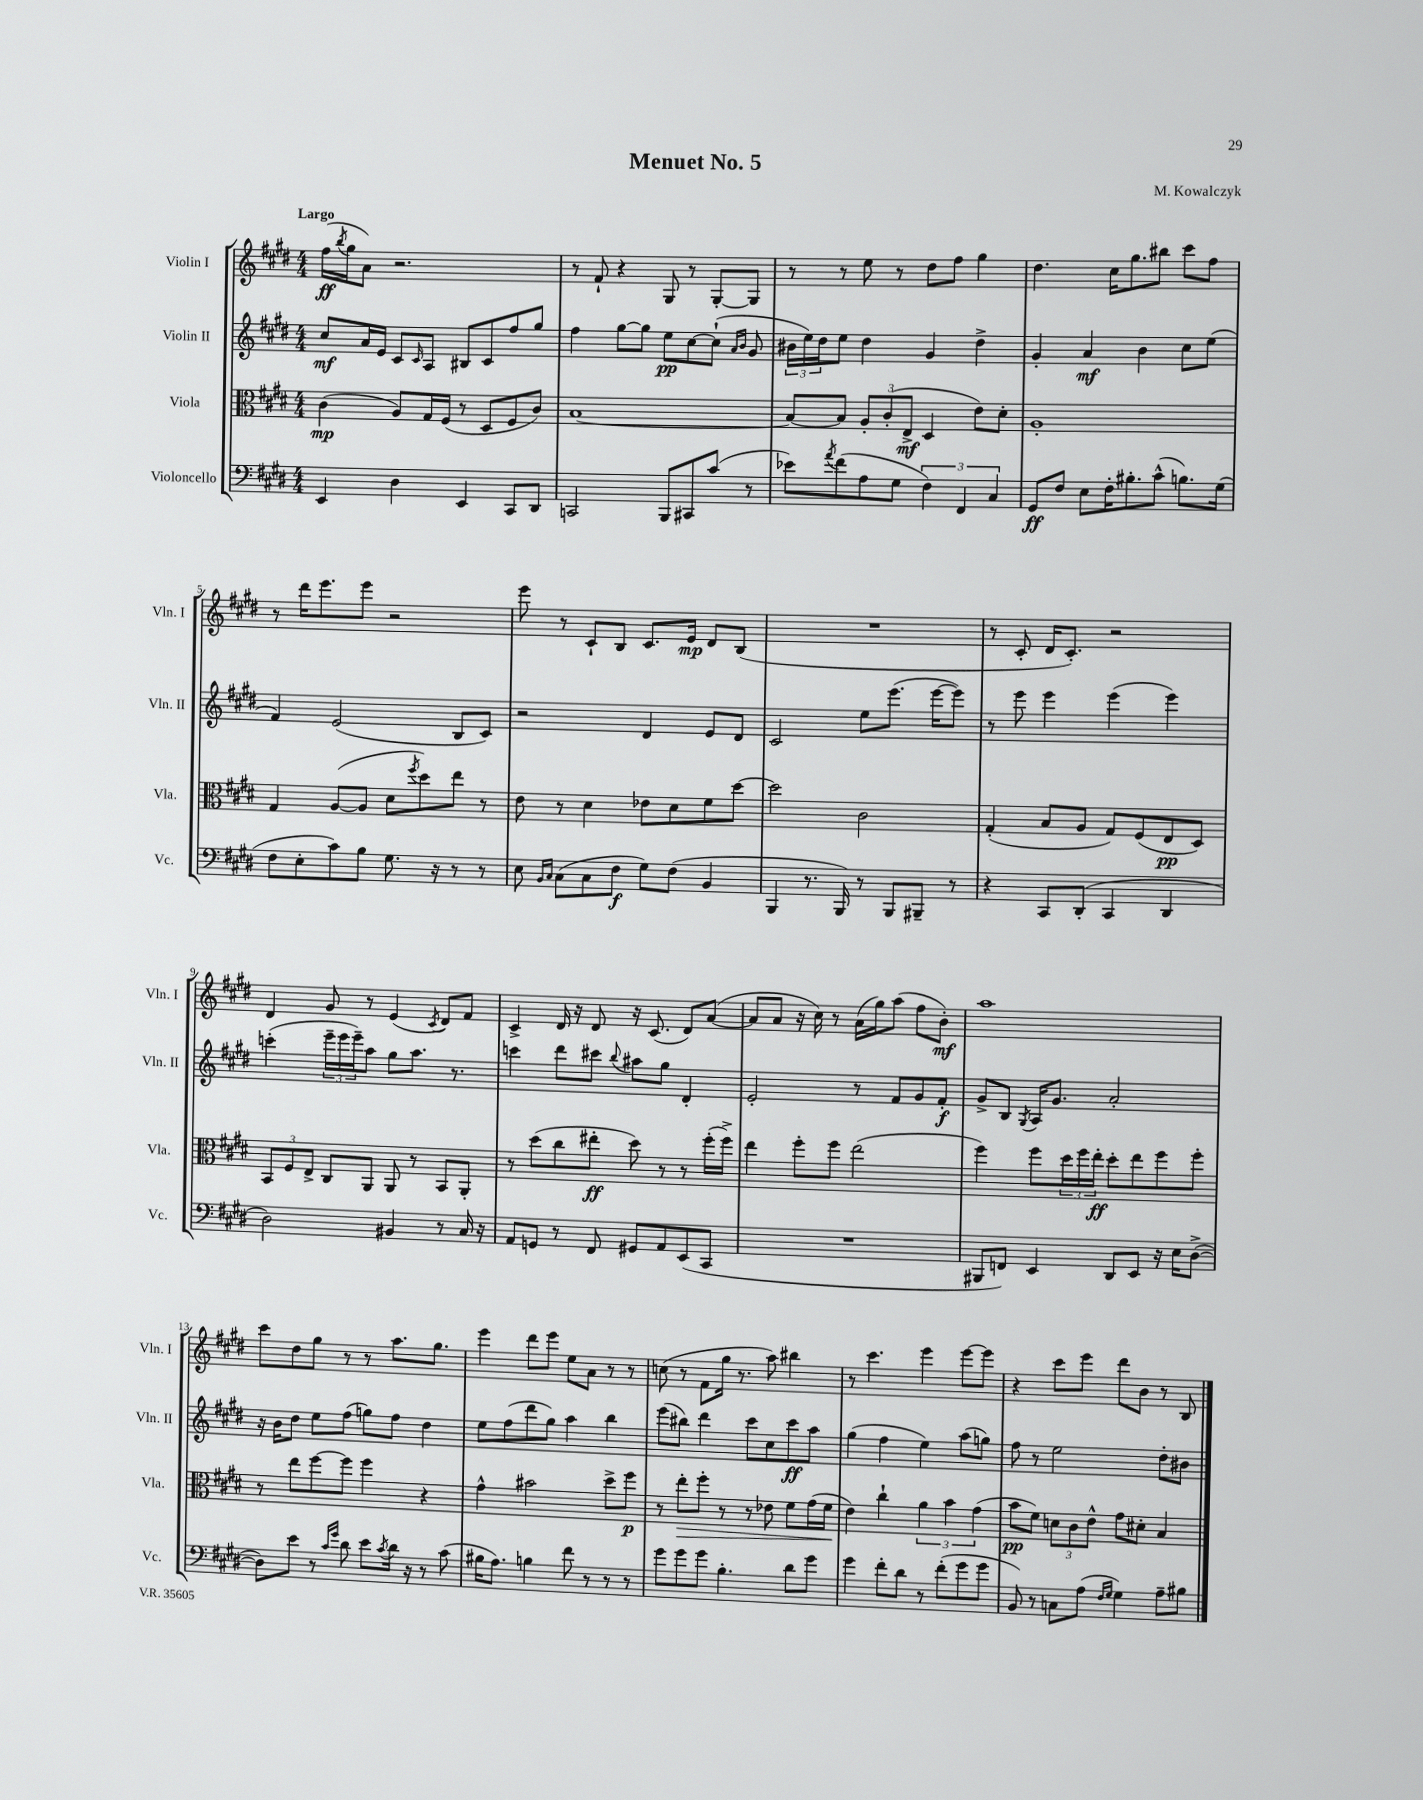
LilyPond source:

\header { title = "Menuet No. 5" composer = "M. Kowalczyk" }
<<
\new StaffGroup <<
\new Staff = "s0" \with { instrumentName = "Violin I" shortInstrumentName = "Vln. I" } {
    \clef treble \key e \major \numericTimeSignature \time 4/4 \tempo "Largo"
    fis''16\ff( \acciaccatura { b''8 } gis''16 a'8) r2. |
    r8 fis'8-! r4 gis8 r8 gis8~-. gis8 |
    r8 r8 e''8 r8 dis''8 fis''8 gis''4 |
    dis''4. cis''16 gis''8. bis''8 cis'''8 fis''8 |
    r8 dis'''16 e'''8. e'''8 r2 |
    e'''8 r8 cis'8-! b8 cis'8. e'16\mp dis'8 b8( |
    R1 |
    r8 cis'8-. dis'16 cis'8.-.) r2 |
    dis'4 gis'8 r8 e'4( \acciaccatura { cis'8 } dis'8) fis'8 |
    cis'4-> dis'16 r16 dis'8 r16 cis'8.( dis'8) a'8~( |
    a'8 a'8 r16 cis''16) r8 a'16( gis''16) a''8( fis''8 b'8-.\mf) |
    a''1 |
    cis'''8 dis''8 gis''8 r8 r8 a''8. gis''8. |
    e'''4 dis'''8 e'''8 e''8 a'8 r8 r8 |
    c''8( r8 fis'8 gis''16 r8. a''8) bis''4 |
    r8 cis'''4. e'''4 e'''8~ e'''8 |
    r4 cis'''8 e'''8 dis'''8 b'8 r8 b8 \bar "|." |
}
\new Staff = "s1" \with { instrumentName = "Violin II" shortInstrumentName = "Vln. II" } {
    \clef treble \key e \major \numericTimeSignature \time 4/4
    cis''8\mf a'16 e'16 cis'8 \grace { cis'16 } a8 bis8 cis'8 fis''8 gis''8 |
    fis''4 gis''8~ gis''8 e''8\pp cis''8~ cis''8-!( \grace { a'16 b'16 } gis'8 |
    \tuplet 3/2 { bis'16 e''16) dis''16 } e''8 dis''4 gis'4 dis''4-> |
    gis'4-. a'4\mf b'4 cis''8 e''8( |
    fis'4) e'2( b8 cis'8) |
    r2 dis'4 e'8 dis'8 |
    cis'2 e''8 e'''8.( e'''16~ e'''8) |
    r8 e'''8 e'''4 e'''4( e'''4) |
    c'''4-.( \tuplet 3/2 { e'''16-- e'''16 e'''16--) } a''8 gis''8 a''8. r8. |
    c'''4 dis'''8 cis'''8 \appoggiatura { b''8 } ais''8 gis''8 dis'4-. |
    e'2-. r8 fis'8 gis'8 fis'8-.\f |
    gis'8-> b8 \acciaccatura { gis8 } a16 gis'8. a'2-. |
    r16 b'16 dis''8 e''8 fis''8( g''8) fis''8 dis''4 |
    e''8 fis''8( dis'''8 gis''8) a''4 b''4 |
    e'''8( bis''8) dis'''4 cis'''8 cis''8 cis'''8\ff a''8 |
    gis''4( fis''4 e''4) a''8( g''8) |
    fis''8 r8 e''2 dis''8-. bis'8 \bar "|." |
}
\new Staff = "s2" \with { instrumentName = "Viola" shortInstrumentName = "Vla." } {
    \clef alto \key e \major \numericTimeSignature \time 4/4
    cis'4\mp( a8) gis16 fis16( r8 dis8 fis8 cis'8) |
    b1~ |
    b8~ b8 \tuplet 3/2 { a8-. cis'8-.( e8->\mf } dis4 e'8) dis'8-. |
    a1-. |
    gis4 a8~( a8 dis'8 \acciaccatura { fis''8 } dis''8) e''8 r8 |
    e'8 r8 dis'4 ees'8 dis'8 fis'8 dis''8~ |
    dis''2 cis'2 |
    gis4-.( b8 a8 gis8) fis8( e8\pp dis8) |
    \tuplet 3/2 { b,8 fis8 e8-> } cis8 a,8 a,8 r8 b,8 a,8-. |
    r8 dis''8( cis''8 eis''8-.\ff dis''8) r8 r8 fis''16-.( fis''16->) |
    e''4 fis''8-. fis''8 e''2( |
    fis''4) fis''8 \tuplet 3/2 { dis''16 fis''16 e''16-.\ff } dis''8-. e''8 fis''8 fis''8-. |
    r8 e''8 fis''8~ fis''8 fis''4 r4 |
    gis'4-^ bis'2 dis''8-> fis''8\p |
    r8 e''8-.\> fis''8-. r8 r8 ees'8 fis'8 gis'16( fis'16\! |
    e'4) cis''4-! \tuplet 3/2 { a'4 b'4 gis'4( } |
    b'8\pp fis'8) \tuplet 3/2 { d'8 cis'8 e'8-^ } gis'8 dis'8-. b4 \bar "|." |
}
\new Staff = "s3" \with { instrumentName = "Violoncello" shortInstrumentName = "Vc." } {
    \clef bass \key e \major \numericTimeSignature \time 4/4
    e,4 dis4 e,4 cis,8 dis,8 |
    c,2 b,,8 cis,8 cis'8( r8 |
    ees'8) \acciaccatura { a'8 } fis'8( a8 gis8 \tuplet 3/2 { fis4) fis,4 cis4 } |
    gis,8\ff fis8 e8 fis16-. bis8.-. cis'8-^( b8.) gis16( |
    fis8 e8-. cis'8) b8 gis8. r16 r8 r8 |
    e8 \grace { b,16 cis16 } cis8( cis8 fis8\f gis8) fis8( b,4 |
    b,,4 r8. b,,16) r8 b,,8 bis,,8-- r8 |
    r4 cis,8 dis,8-.( cis,4 dis,4 |
    dis2) bis,4 r8 cis16 r16 |
    a,8 g,8 r8 fis,8 gis,8 a,8 e,8( cis,8 |
    R1 |
    bis,,8 f,8) e,4 dis,8 e,8 r16 e16 dis8~->( |
    dis8) e'8 r8 \grace { cis'16 gis'16 } dis'8 e'8 \acciaccatura { cis'8 } dis'16 r16 r8 cis'8( |
    bis16 a8.) b4 fis'8 r8 r8 r8 |
    gis'8 gis'8 gis'8 b4.-. dis'8 gis'8 |
    gis'4 fis'8-. dis'8 r8 fis'8-.( gis'8 gis'8 |
    b,8) r8 c8 a8( \grace { fis16 gis16 } gis4) a8-- bis8 \bar "|." |
}
>>
>>
